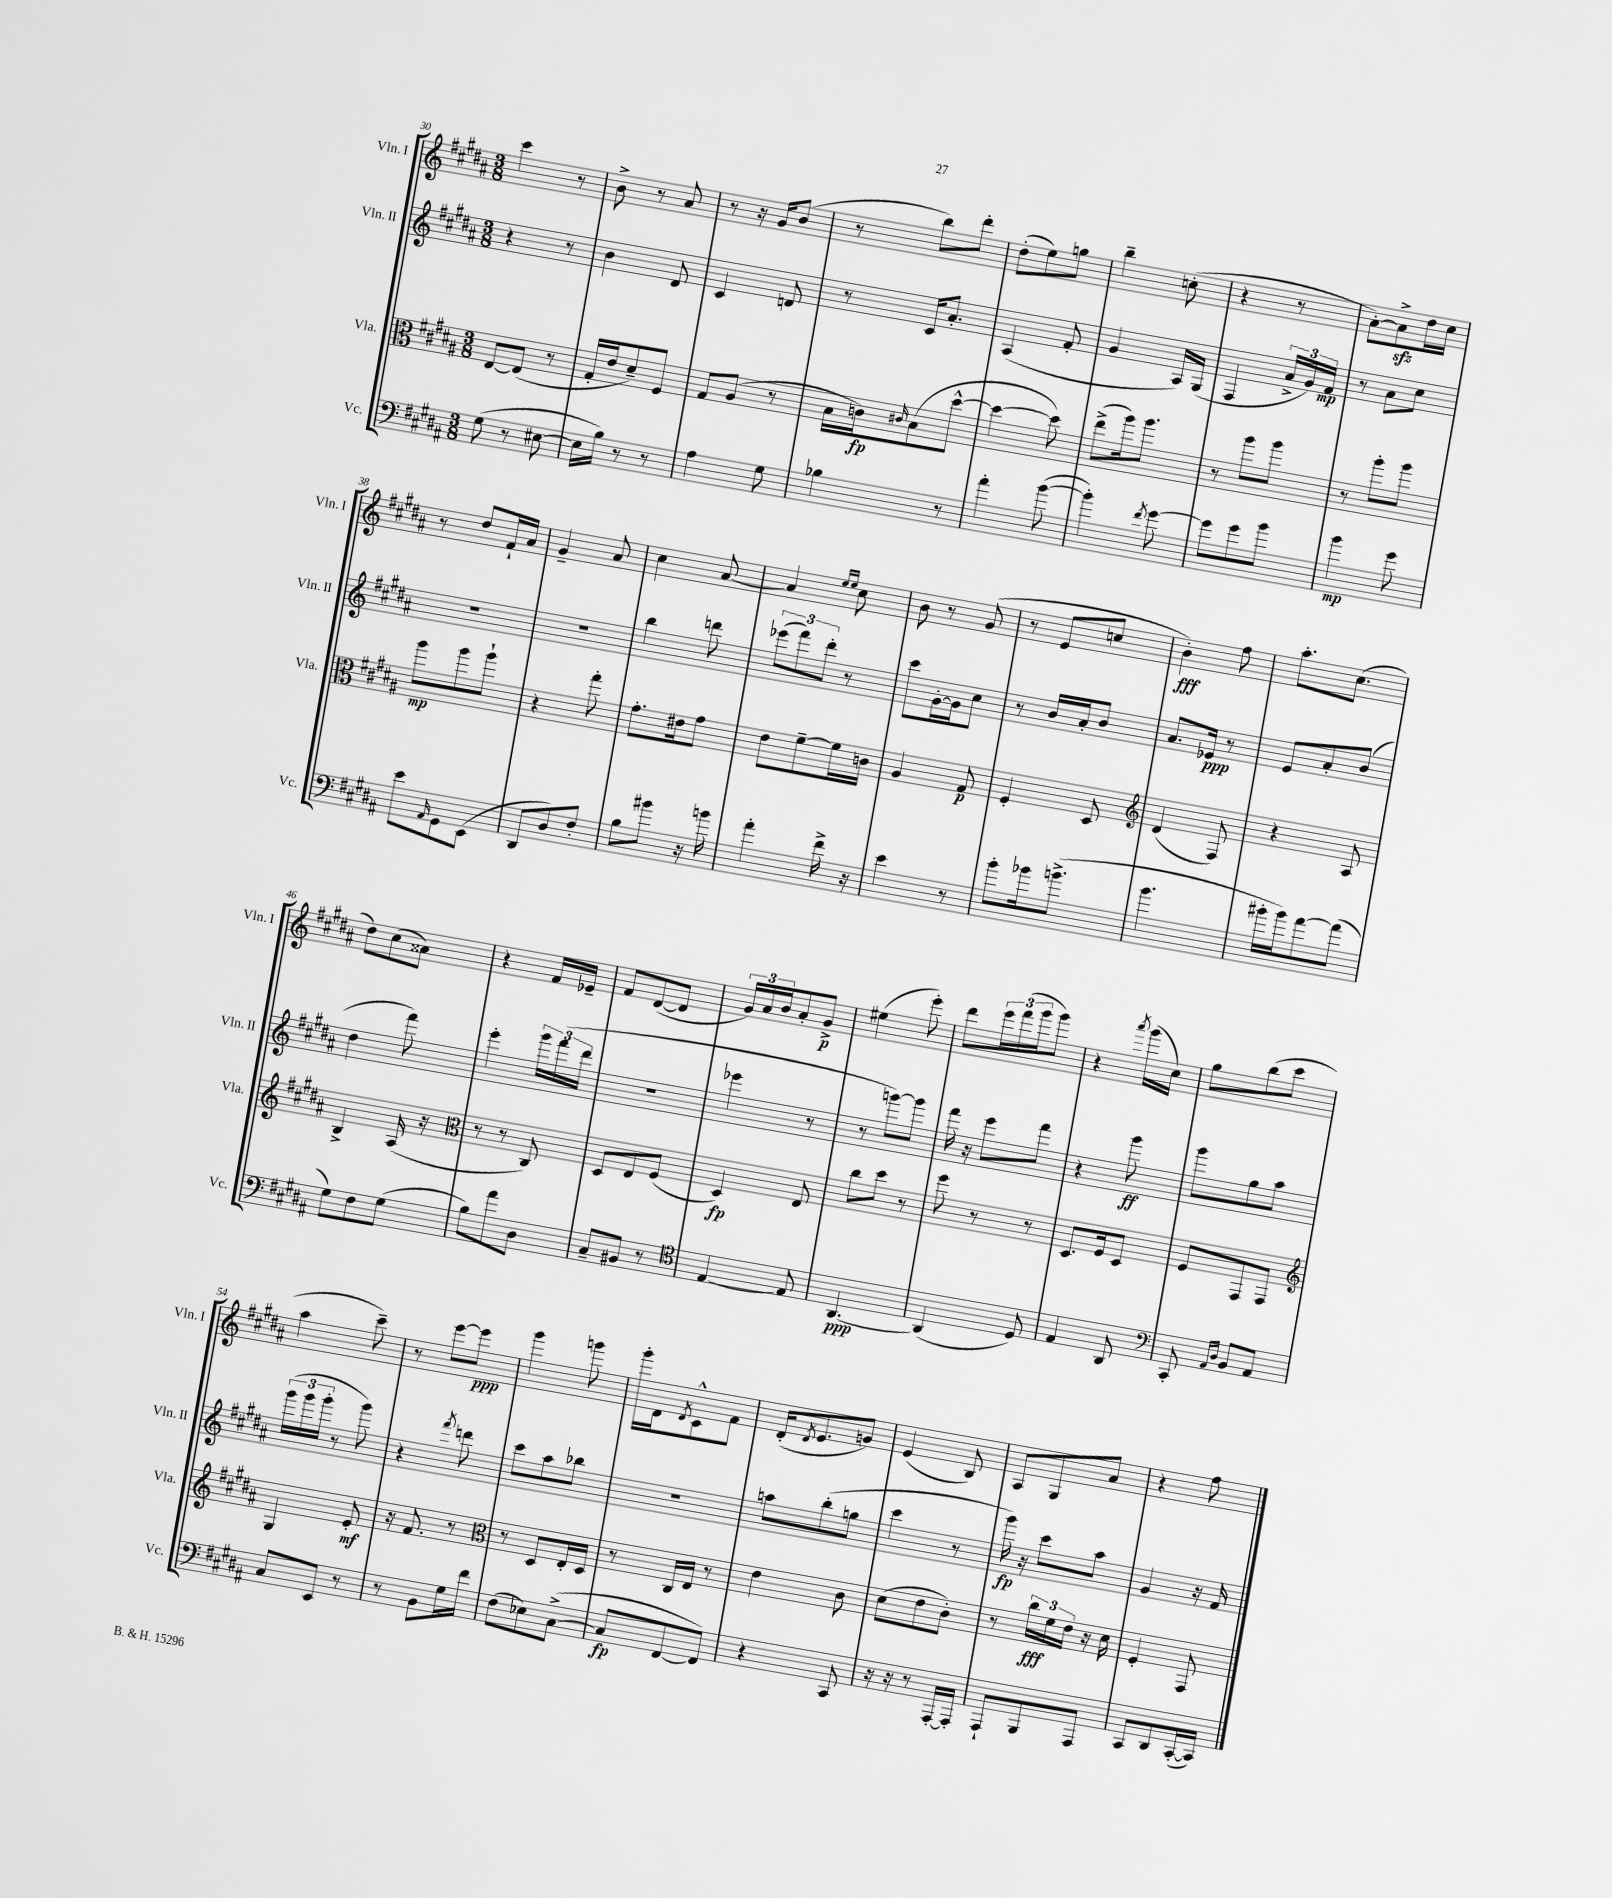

**kern	**dynam	**kern	**dynam	**kern	**dynam	**kern	**dynam
*part4	*part4	*part3	*part3	*part2	*part2	*part1	*part1
*staff4	*staff4	*staff3	*staff3	*staff2	*staff2	*staff1	*staff1
*I"Vc.	*	*I"Vla.	*	*I"Vln. II	*	*I"Vln. I	*
*I'Vc.	*	*I'Vla.	*	*I'Vln. II	*	*I'Vln. I	*
*clefF4	*	*clefC3	*	*clefG2	*	*clefG2	*
*k[f#c#g#d#a#]	*	*k[f#c#g#d#a#]	*	*k[f#c#g#d#a#]	*	*k[f#c#g#d#a#]	*
*M3/8	*	*M3/8	*	*M3/8	*	*M3/8	*
=30	=30	=30	=30	=30	=30	=30	=30
(8G#\	.	[8E/L	.	4r	.	4ccc#\	.
8r	.	(8E/J]	.	.	.	.	.
[8E#X\	.	8r	.	8r	.	8r	.
=31	=31	=31	=31	=31	=31	=31	=31
16E#\LL]	.	16G#'/LL	.	4b\	.	8b^\	.
16B\JJ)	.	16e/J	.	.	.	.	.
8r	.	8d#~/)	.	.	.	8r	.
8r	.	8F#/J	.	8d#/	.	8a#/	.
=32	=32	=32	=32	=32	=32	=32	=32
4A#\	.	8G#/L	.	4c#/	.	8r	.
.	.	(8A#/J	.	.	.	16r	.
.	.	.	.	.	.	16g#/KL	.
8G#\	.	8r	.	8dn/	.	(8b/J	.
=33	=33	=33	=33	=33	=33	=33	=33
4B-X\	.	16B\LL	.	8r	.	8r	.
.	.	16cn\J)	fp	.	.	.	.
.	.	16qqc#X/	.	.	.	.	.
.	.	(8B\	.	16c#/KL	.	8bb\L)	.
.	.	.	.	8.a#'/J	.	.	.
8r	.	[8dd#^^\J	.	.	.	8ddd#'\J	.
=34	=34	=34	=34	=34	=34	=34	=34
4a#'\	.	4dd#\_	.	(4A#/	.	(8dd#'\L	.
.	.	.	.	.	.	8ee\)	.
([8b\	.	8dd#\])	.	8f#'/	.	8ggn\J	.
=35	=35	=35	=35	=35	=35	=35	=35
4b'\])	.	(8ee^\L	.	4g#/	.	4bb~\	.
.	.	16aa#\k)	.	.	.	.	.
.	.	8.aa#\J	.	.	.	.	.
8qf#/	.	.	.	.	.	.	.
[8g#\	.	.	.	16A#/LL)	.	(8ccn'\	.
.	.	.	.	(16G#/JJ	.	.	.
=36	=36	=36	=36	=36	=36	=36	=36
8g#\L]	.	8r	.	4F#/	.	4r	.
8g#\	.	8aa#\L	.	.	.	.	.
8b\J	.	8aa#\J	.	24a#^/LL	.	8r	.
.	.	.	.	24g#/)	.	.	.
.	.	.	.	24f#/JJ	mp	.	.
=37	=37	=37	=37	=37	=37	=37	=37
4b\	mp	8r	.	8r	.	[8a#'\L)	.
.	.	8aa#'\L	.	8a#\L	.	8a#zz^\]	.
8g#\	.	8aa#\J	.	8cc#\J	.	16dd#\L	.
.	.	.	.	.	.	16cc#\JJ	.
!!LO:LB:g=z
=38	=38	=38	=38	=38	=38	=38	=38
8e\L	.	8aa#\L	mp	4.r	.	8r	.
16qqAA#/	.	.	.	.	.	.	.
8GG#\	.	8aa#\	.	.	.	8dd#/L	.
(8EE\J	.	8aa#`\J	.	.	.	16f#`/L	.
.	.	.	.	.	.	16a#/JJ	.
=39	=39	=39	=39	=39	=39	=39	=39
8DD#/L	.	4r	.	4.r	.	4g#~/	.
8D#/)	.	.	.	.	.	.	.
8F#'/J	.	8gg#'\	.	.	.	8a#/	.
=40	=40	=40	=40	=40	=40	=40	=40
8B\L	.	8.g#'\L	.	4bb\	.	4cc#\	.
8b#X\J	.	.	.	.	.	.	.
.	.	16e#X\k	.	.	.	.	.
16r	.	8g#\J	.	8dddn\	.	[8a#/	.
16bn\	.	.	.	.	.	.	.
=41	=41	=41	=41	=41	=41	=41	=41
4a#'\	.	8e\L	.	(12eee-X\L	.	4a#/]	.
.	.	.	.	12fff#\)	.	.	.
.	.	[8f#~\	.	.	.	.	.
.	.	.	.	12ddd#'\J	.	.	.
.	.	.	.	.	.	16qqee/LL	.
.	.	.	.	.	.	16qqee/JJ	.
16f#^\	.	16f#\L]	.	8r	.	8cc#\	.
16r	.	16cn\JJ	.	.	.	.	.
=42	=42	=42	=42	=42	=42	=42	=42
4e\	.	4A#/	.	8ccc#\L	.	8b\	.
.	.	.	.	[16g#'\L	.	8r	.
.	.	.	.	16g#\J]	.	.	.
8r	.	8G#/	p	8cc#\J	.	(8g#/	.
=43	=43	=43	=43	=43	=43	=43	=43
8b'\L	.	4F#'/	.	8r	.	8r	.
16b-X\k	.	.	.	16b/LL	.	8e/L	.
(8.bn^\J	.	.	.	16a#'/J	.	.	.
.	.	8D#/	.	8b/J	.	8ccn/J	.
=44	=44	=44	=44	=44	=44	=44	=44
*	*	*clefG2	*	*	*	*	*
4.b\	.	(4d#/	.	8.a#/L	.	4b'\)	fff
.	.	.	.	16e-X/Jk	ppp	.	.
.	.	8F#/)	.	8r	.	8ff#\	.
=45	=45	=45	=45	=45	=45	=45	=45
16b#X'\LL	.	4r	.	8e/L	.	8.aa#'\L	.
16b#\J)	.	.	.	.	.	.	.
[8a#\	.	.	.	8a#'/	.	.	.
.	.	.	.	.	.	(8.cc#\J	.
(8a#\J]	.	8A#/	.	(8b/J	.	.	.
!!LO:LB:g=z
=46	=46	=46	=46	=46	=46	=46	=46
8G#\L)	.	4B^/	.	4dd#\	.	8dd#\L)	.
8F#\	.	.	.	.	.	(8cc#\	.
(8G#\J	.	(16A#/	.	8fff#\)	.	8a##X\J)	.
.	.	16r	.	.	.	.	.
=47	=47	=47	=47	=47	=47	=47	=47
*	*	*clefC3	*	*	*	*	*
8B\L)	.	8r	.	4eee'\	.	4r	.
8a#\	.	8r	.	.	.	.	.
8D#\J	.	8C#/)	.	24ggg#\LL	.	16f#/LL	.
.	.	.	.	(24fff#\	.	.	.
.	.	.	.	.	.	16e-X~/JJ	.
.	.	.	.	24ddd#\JJ	.	.	.
=48	=48	=48	=48	=48	=48	=48	=48
8C#~/L	.	8D#/L	.	4.r	.	8f#/L	.
8BB#X/J	.	8E/	.	.	.	([8d#/	.
8r	.	(8F#/J	.	.	.	8d#/J]	.
=49	=49	=49	=49	=49	=49	=49	=49
*clefC4	*	*	*	*	*	*	*
[4E/	.	4D#/)	fp	4eee-X\	.	24g#/LL)	.
.	.	.	.	.	.	24a#/	.
.	.	.	.	.	.	24b/J	.
.	.	.	.	.	.	8a#'/	.
8E/]	.	8E/	.	8r	.	8g#^/J	p
=50	=50	=50	=50	=50	=50	=50	=50
[4.AA#/	ppp	8cc#\L	.	8r	.	(4ee#X\	.
.	.	8dd#\J	.	[8gggn\L)	.	.	.
.	.	8r	.	8ggg\J]	.	8eee'\)	.
=51	=51	=51	=51	=51	=51	=51	=51
(4AA#/]	.	8ff#\	.	16fff#\	.	8ddd#\L	.
.	.	.	.	16r	.	.	.
.	.	8r	.	8eee\L	.	24eee\L	.
.	.	.	.	.	.	(24fff#\	.
.	.	.	.	.	.	24ggg#\J	.
8D#/)	.	8r	.	8fff#\J	.	8ggg#\J)	.
=52	=52	=52	=52	=52	=52	=52	=52
4E/	.	8.D#/L	.	4r	.	4r	.
.	.	16F#/k	.	.	.	.	.
.	.	.	.	.	.	8qaaa#/	.
8AA#/	.	8D#/J	.	8ggg#\	ff	(16ggg#\LL	.
.	.	.	.	.	.	16cc#\JJ)	.
=53	=53	=53	=53	=53	=53	=53	=53
*clefF4	*	*	*	*	*	*	*
8CC#'/	.	8F#/L	.	8ggg#\L	.	8gg#\L	.
16qqAA#/LL	.	.	.	.	.	.	.
16qqD#/JJ	.	.	.	.	.	.	.
8BB/L	.	8GG#/	.	8gg#\	.	(8bb\	.
8AA#/J	.	8GG#/J	.	8aa#\J	.	8ccc#\J	.
!!LO:LB:g=z
=54	=54	=54	=54	=54	=54	=54	=54
*	*	*clefG2	*	*	*	*	*
8C#/L	.	4G#/	.	(24ggg#\LL	.	4aa#\	.
.	.	.	.	24ggg#\	.	.	.
.	.	.	.	24ggg#'\JJ	.	.	.
8EE/J	.	.	.	8r	.	.	.
8r	.	8e'/	mf	8ggg#\)	.	8ccc#~\)	.
=55	=55	=55	=55	=55	=55	=55	=55
8r	.	16r	.	4r	.	8r	.
.	.	8.f#/	.	.	.	.	.
8BB\L	.	.	.	.	.	[8eee\L	.
.	.	.	.	8qfff#/	.	.	.
16G#\L	.	8r	.	8dddn\	.	8eee\J]	ppp
16f#\JJ	.	.	.	.	.	.	.
=56	=56	=56	=56	=56	=56	=56	=56
*	*	*clefC3	*	*	*	*	*
(8F#\L	.	8r	.	8ccc#\L	.	4ggg#\	.
8E-X\)	.	8D#/L	.	8aa#\	.	.	.
([8C#^\J	.	16E'/L	.	8bb-X\J	.	8gggn\	.
.	.	16D#/JJ	.	.	.	.	.
=57	=57	=57	=57	=57	=57	=57	=57
8C#/L]	fp	8r	.	4.r	.	16ggg#'\LL	.
.	.	.	.	.	.	16d#\J	.
.	.	.	.	.	.	8qd#/	.
[8FF#/	.	16C#/LL	.	.	.	8c#^^\	.
.	.	16E/JJ	.	.	.	.	.
8FF#/J])	.	8r	.	.	.	8f#\J	.
=58	=58	=58	=58	=58	=58	=58	=58
4r	.	4e\	.	8aan\L	.	(16d#'/KL	.
.	.	.	.	.	.	8qd#/	.
.	.	.	.	.	.	8.e/	.
.	.	.	.	(8bb'\	.	.	.
8CC#/	.	8c#\	.	8ggn\J	.	8gn/J)	.
=59	=59	=59	=59	=59	=59	=59	=59
16r	.	(8d#\L	.	4ccc#\	.	(4e/	.
16r	.	.	.	.	.	.	.
8r	.	8e\	.	.	.	.	.
[16AAA#'/LL	.	8c#'\J)	.	8r	.	8B/)	.
16AAA#'/JJ]	.	.	.	.	.	.	.
=60	=60	=60	=60	=60	=60	=60	=60
8AAA#`/L	.	8r	.	16ggg#\)	fp	8A#/L	.
.	.	.	.	16r	.	.	.
8BBB/	.	24cc#\LL	fff	8ccc#\L	.	8G#/	.
.	.	24f#\	.	.	.	.	.
.	.	24e\JJ	.	.	.	.	.
8AAA#/J	.	16r	.	8aa#\J	.	8a#/J	.
.	.	16d#\	.	.	.	.	.
=61	=61	=61	=61	=61	=61	=61	=61
8CC#/L	.	4F#'/	.	4g#/	.	4r	.
8DD#/	.	.	.	.	.	.	.
([16CC#'/L	.	8GG#/	.	16r	.	8ff#\	.
16CC#/JJ])	.	.	.	16f#/	.	.	.
==	==	==	==	==	==	==	==
*-	*-	*-	*-	*-	*-	*-	*-
